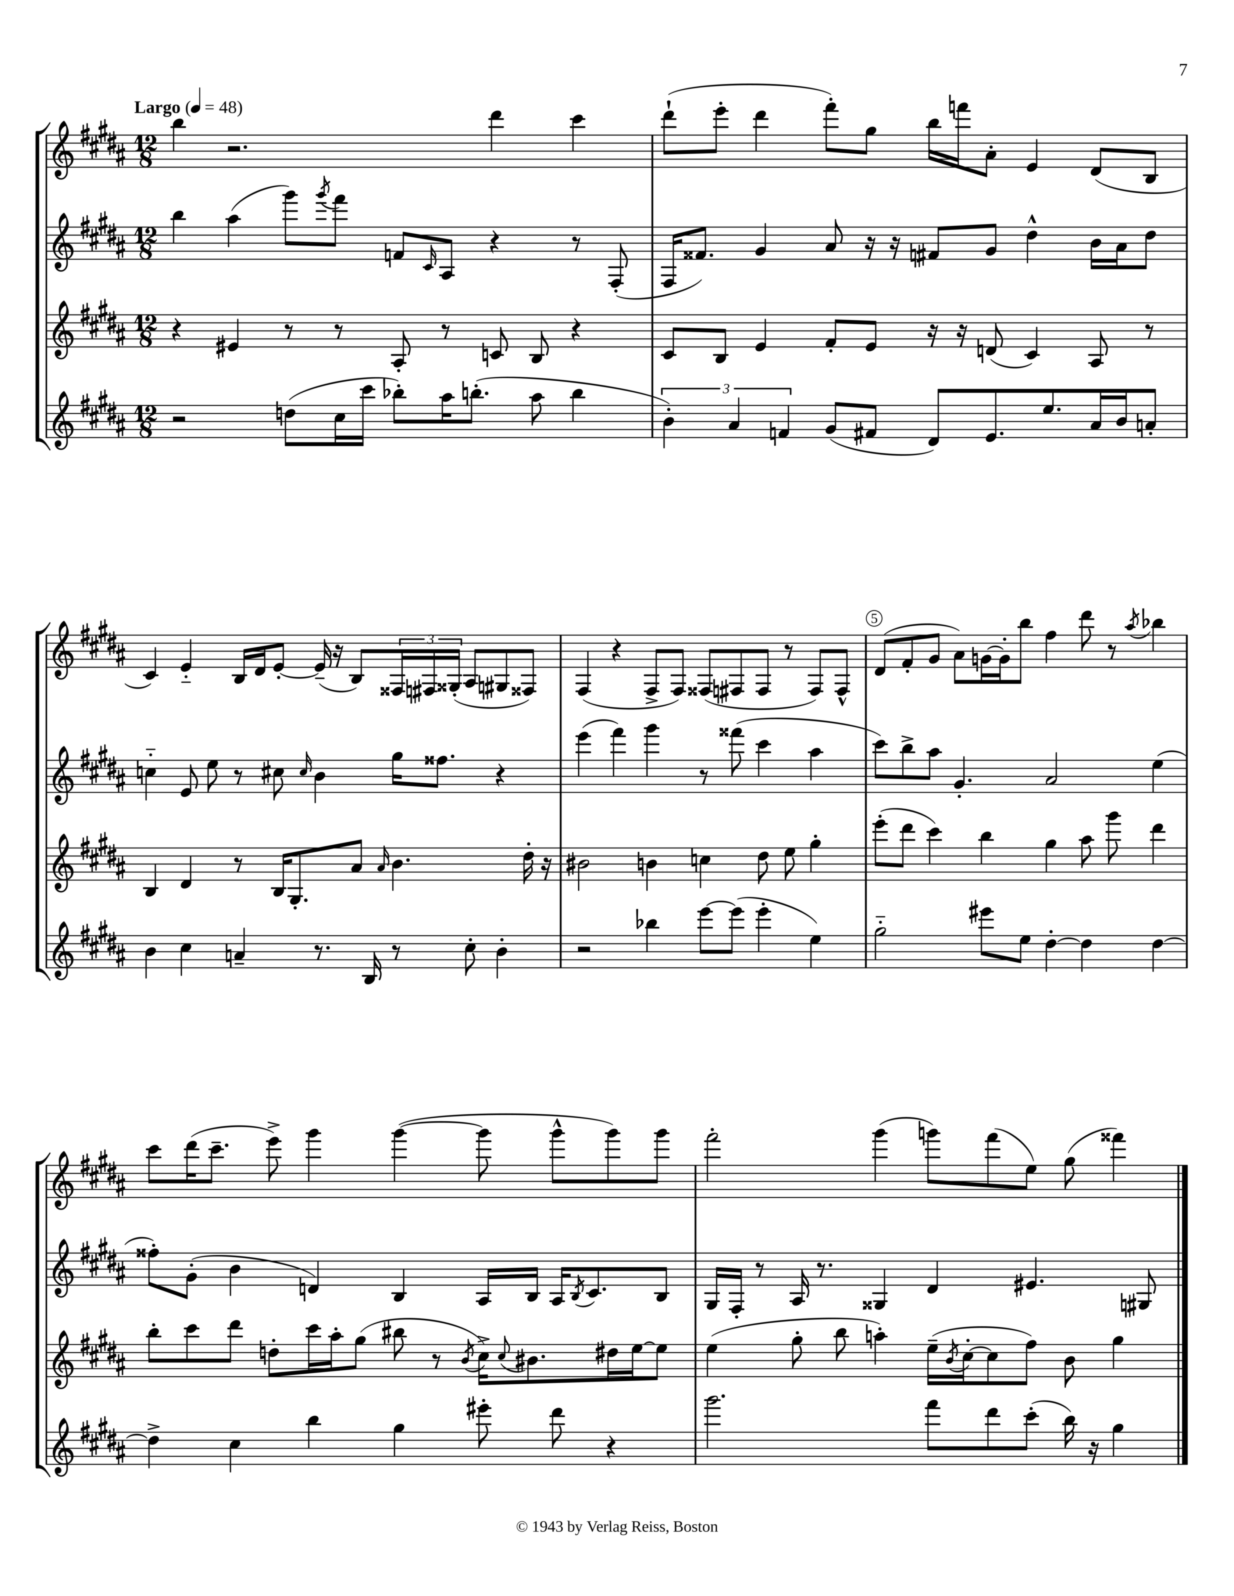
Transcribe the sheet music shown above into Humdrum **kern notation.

**kern	**kern	**kern	**kern
*part4	*part3	*part2	*part1
*staff4	*staff3	*staff2	*staff1
*clefG2	*clefG2	*clefG2	*clefG2
*k[f#c#g#d#a#]	*k[f#c#g#d#a#]	*k[f#c#g#d#a#]	*k[f#c#g#d#a#]
*M12/8	*M12/8	*M12/8	*M12/8
*MM48	*MM48	*MM48	*MM48
=1	=1	=1	=1
!	!	!	!LO:TX:a:B:t=Largo
2r	4r	4bb\	4bb\
.	4e#X/	(4aa#\	2.r
(8ddn\L	8r	8ggg#\L)	.
.	.	8qggg#/	.
16cc#\L	8r	8fff#\J	.
16ccc#\JJ	.	.	.
8bb-X'\L)	8A#'/	8fn/L	.
.	.	16qqc#/	.
16aa#\K	8r	8A#/J	.
(8.bbn'\J	.	.	.
.	8cn/	4r	4ddd#\
8aa#\	8B/	.	.
4bb\	4r	8r	4ccc#\
.	.	(8F#'/	.
=2	=2	=2	=2
6b'\)	8c#/L	16F#/KL	(8ddd#`\L
.	.	8.f##X/J)	.
.	8B/J	.	8eee'\J
6a#/	.	.	.
.	4e/	4g#/	4ddd#\
6fn/	.	.	.
(8g#/L	8f#'/L	8a#/	8fff#'\L)
8f#X/J	8e/J	16r	8gg#\J
.	.	16r	.
8d#/L)	16r	8f#X/L	16bb\LL
.	16r	.	16fffn\J
8.e/	(8dn/	8g#/J	8a#'\J
.	4c#/)	4dd#^^\	4e/
8.ee/	.	.	.
16a#/L	8A#/	16b\LL	(8d#/L
16b/J	.	16a#\J	.
8an'/J	8r	8dd#\J	8B/J
!!LO:LB:g=z
=3	=3	=3	=3
4b\	4B/	4ccn\	4c#/)
4cc#\	4d#/	8e/	4e/
.	.	8ee\	.
4an~/	8r	8r	16B/LL
.	.	.	16d#/J
.	16B/KL	8cc#X\	[8e'/J
.	8.G#'/	.	.
.	.	16qqcc#/	.
8.r	.	4b\	(16e~/]
.	.	.	16r
.	8a#/J	.	8B/L)
16B/	.	.	.
.	16qqa#/	.	.
8r	4.b\	16gg#\KL	24F##X/L
.	.	.	24F#X/
.	.	8.ff##X\J	.
.	.	.	(24G##X'/JJ
8cc#'\	.	.	8A#/L
4b'\	.	4r	8G#X/
.	16dd#'\	.	8F##X/J)
.	16r	.	.
=4	=4	=4	=4
2r	2b#X\	(4eee\	(4F#/
.	.	4fff#\)	4r
4bb-X\	4bn\	4ggg#\	8F#^/L
.	.	.	8F#/J)
[8eee\L	4ccn\	8r	(8F##X/L
(8eee\J]	.	(8fff##X\	8F#X/
4eee'\	8dd#\	4ccc#\	8F#/J
.	8ee\	.	8r
4ee\)	4gg#'\	4aa#\	8F#/L)
.	.	.	8F#^^/J
=5	=5	=5	=5
2gg#\	(8eee'\L	8ccc#\L)	(8d#/L
.	8ddd#\J	8bb^\	8f#'/
.	4ccc#\)	8aa#\J	8g#/J
.	.	4.g#'/	8a#\L)
8eee#X\L	4bb\	.	[16gn\L
.	.	.	16g'\J]
8ee\J	.	.	8bb\J
[4dd#'\	4gg#\	2a#/	4ff#\
4dd#\]	8aa#\	.	8ddd#\
.	8ggg#\	.	8r
.	.	.	8qaa#/
[4dd#\	4ddd#\	(4ee\	4bb-X\
!!LO:LB:g=z
=6	=6	=6	=6
4dd#^\]	8bb'\L	8ff##X'\L)	8ccc#\L
.	8ccc#\	(8g#'\J	(16ddd#\K
.	.	.	8.ccc#~\J
4cc#\	8ddd#\J	4b\	.
.	8ddn'\L	.	8eee^\)
4bb\	16ccc#\L	4dn/)	4ggg#\
.	16aa#'\J	.	.
.	(8gg#\J	.	.
4gg#\	8bb#X\	4B/	([4ggg#\
.	8r	.	.
.	8qb/	.	.
8eee#X'\	16cc#^\KL)	16A#/LL	8ggg#\]
.	8qqcc#/	.	.
.	8.b#X\	16B/JJ	.
8ddd#\	.	16A#/KL	8ggg#^^\L
.	.	8qB/	.
.	.	8.c#/	.
4r	16dd#X\L	.	8ggg#\)
.	[16ee\J	.	.
.	8ee\J]	8B/J	8ggg#\J
=7	=7	=7	=7
2.ggg#\	(4ee\	16G#/LL	2fff#'\
.	.	16F#'/JJ	.
.	.	8r	.
.	8gg#'\	16A#/	.
.	.	8.r	.
.	8bb\	.	.
.	4aan'\)	4G##X/	(4ggg#\
8fff#\L	(16ee~\LL	4d#/	8gggn\L)
.	8qb/	.	.
.	[16cc#'\J	.	.
8ddd#\	8cc#\]	.	(8fff#\
(8ccc#'\J	8ff#\J)	4.e#X/	8ee\J)
16bb\)	8b\	.	(8gg#\
16r	.	.	.
4gg#\	4gg#\	.	4fff##X\)
.	.	8G#X/	.
==	==	==	==
*-	*-	*-	*-
